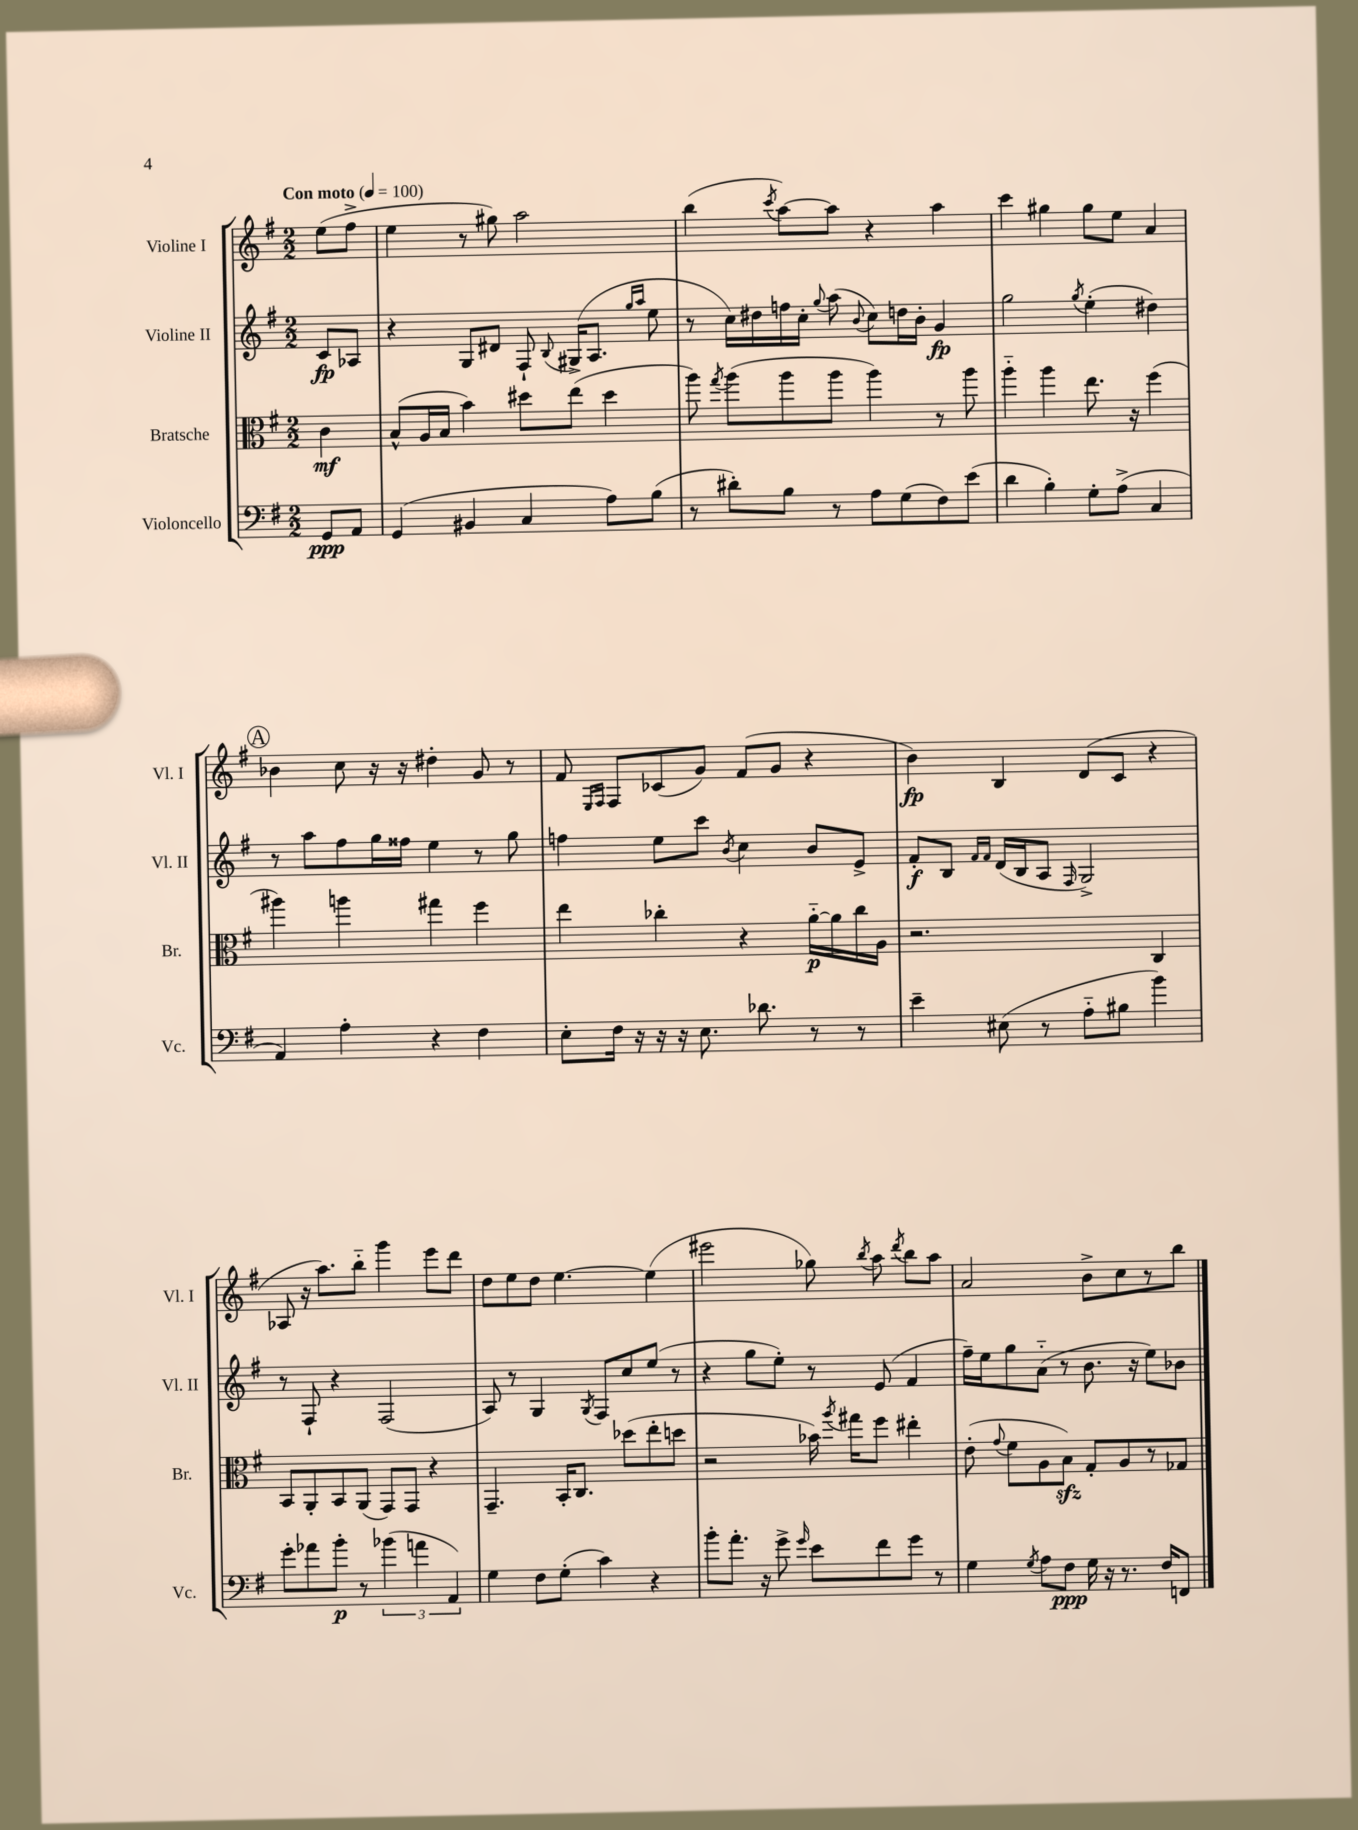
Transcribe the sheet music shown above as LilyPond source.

<<
\new StaffGroup <<
\new Staff = "s0" \with { instrumentName = "Violine I" shortInstrumentName = "Vl. I" } {
    \clef treble \key g \major \numericTimeSignature \time 2/2 \partial 4 \tempo "Con moto" 4 = 100
    \autoBeamOff e''8[( fis''8]-> |
    e''4 r8 gis''8) a''2 |
    b''4( \acciaccatura { c'''8 } a''8[~) a''8] r4 a''4 |
    c'''4 gis''4 gis''8[ e''8] a'4 |
    \mark \markup { \circle "A" } bes'4 c''8 r16 r16 dis''4-. g'8 r8 |
    fis'8 \grace { e16[ fis16] } fis8[ ces'8( g'8]) fis'8[( g'8] r4 |
    b'4\fp) b4 d'8[( c'8] r4 |
    aes8 r16 a''8.[) b''8]-_ g'''4 e'''8[ d'''8] |
    d''8[ e''8 d''8] e''4.~ e''4( |
    eis'''2 ges''8) \acciaccatura { b''8 } a''8 \acciaccatura { d'''8 } b''8[ a''8] |
    a'2 b'8[-> c''8 r8 b''8] \bar "|." |
}
\new Staff = "s1" \with { instrumentName = "Violine II" shortInstrumentName = "Vl. II" } {
    \clef treble \key g \major \numericTimeSignature \time 2/2 \partial 4
    \autoBeamOff c'8[\fp aes8] |
    r4 g8[ dis'8] fis8-! \appoggiatura { b8 } gis16[->( a8.] \grace { g''16[ a''16] } e''8 |
    r8 c''16[) dis''16 f''16 c''16]-. \appoggiatura { g''8 } a''8( \appoggiatura { b'8 } c''8[) d''16 b'16]-. g'4\fp |
    g''2 \acciaccatura { g''8 } e''4-.( dis''4) |
    \mark \markup { \circle "A" } r8 a''8[ fis''8 g''16 fisis''16] e''4 r8 g''8 |
    f''4 e''8[ c'''8] \acciaccatura { b'8 } c''4 b'8[ e'8]-> |
    fis'8[-.\f b8] \grace { fis'16[ fis'16] } d'16[( b16 a8] \grace { fis16 } g2->) |
    r8 fis8-! r4 fis2( |
    a8) r8 g4 \acciaccatura { g8 } fis8[ c''8 e''8]( r8 |
    r4 g''8[ e''8]-.) r8 e'8( fis'4 |
    fis''16[--) e''16 g''8 a'8]-_( r8 b'8. r16 e''8[) bes'8] \bar "|." |
}
\new Staff = "s2" \with { instrumentName = "Bratsche" shortInstrumentName = "Br." } {
    \clef alto \key g \major \numericTimeSignature \time 2/2 \partial 4
    \autoBeamOff c'4\mf |
    b8[-^( a16 b16] b'4) dis''8[ e''8]( dis''4 |
    a''8) \acciaccatura { g''8 } a''8[( a''8 a''8] a''4) r8 a''8 |
    a''4-_ a''4 e''8. r16 fis''4( |
    \mark \markup { \circle "A" } ais''4) a''4 gis''4 fis''4 |
    e''4 ces''4-. r4 a'16[~-_\p a'16 ces''16 a16] |
    r2. c4 |
    b,8[ a,8-. b,8 a,8]( g,8[) g,8] r4 |
    g,4.-- b,16[-. c8.] des''8[( e''8-. d''8] |
    r2 bes'16) \acciaccatura { a''8 } gis''16[ fis''8] eis''4-. |
    e'8-.( \appoggiatura { g'8 } fis'8[ a8 b8]\sfz) g8[-. a8 r8 ges8] \bar "|." |
}
\new Staff = "s3" \with { instrumentName = "Violoncello" shortInstrumentName = "Vc." } {
    \clef bass \key g \major \numericTimeSignature \time 2/2 \partial 4
    \autoBeamOff g,8[\ppp a,8] |
    g,4( bis,4 c4 a8[) b8]( |
    r8 dis'8[-.) b8] r8 a8[ g8( fis8) e'8]( |
    d'4 b4-.) g8[-. a8]->( c4 |
    \mark \markup { \circle "A" } a,4) a4-. r4 fis4 |
    e8[-. fis16] r16 r16 r16 e8. des'8. r8 r8 |
    e'4-- eis8( r8 a8[-_ bis8] b'4) |
    g'8[-. aes'8 b'8]-.\p r8 \tuplet 3/2 { bes'4( a'4 a,4) } |
    g4 fis8[ g8]-.( c'4) r4 |
    b'8[-. a'8.]-. r16 g'8-> \grace { g'16 } e'8[ fis'8 g'8] r8 |
    g4 \acciaccatura { g8 } a8[ fis8]\ppp g16 r16 r8. fis16[ f,8] \bar "|." |
}
>>
>>
\layout { \context { \Score \remove "Bar_number_engraver" } }
